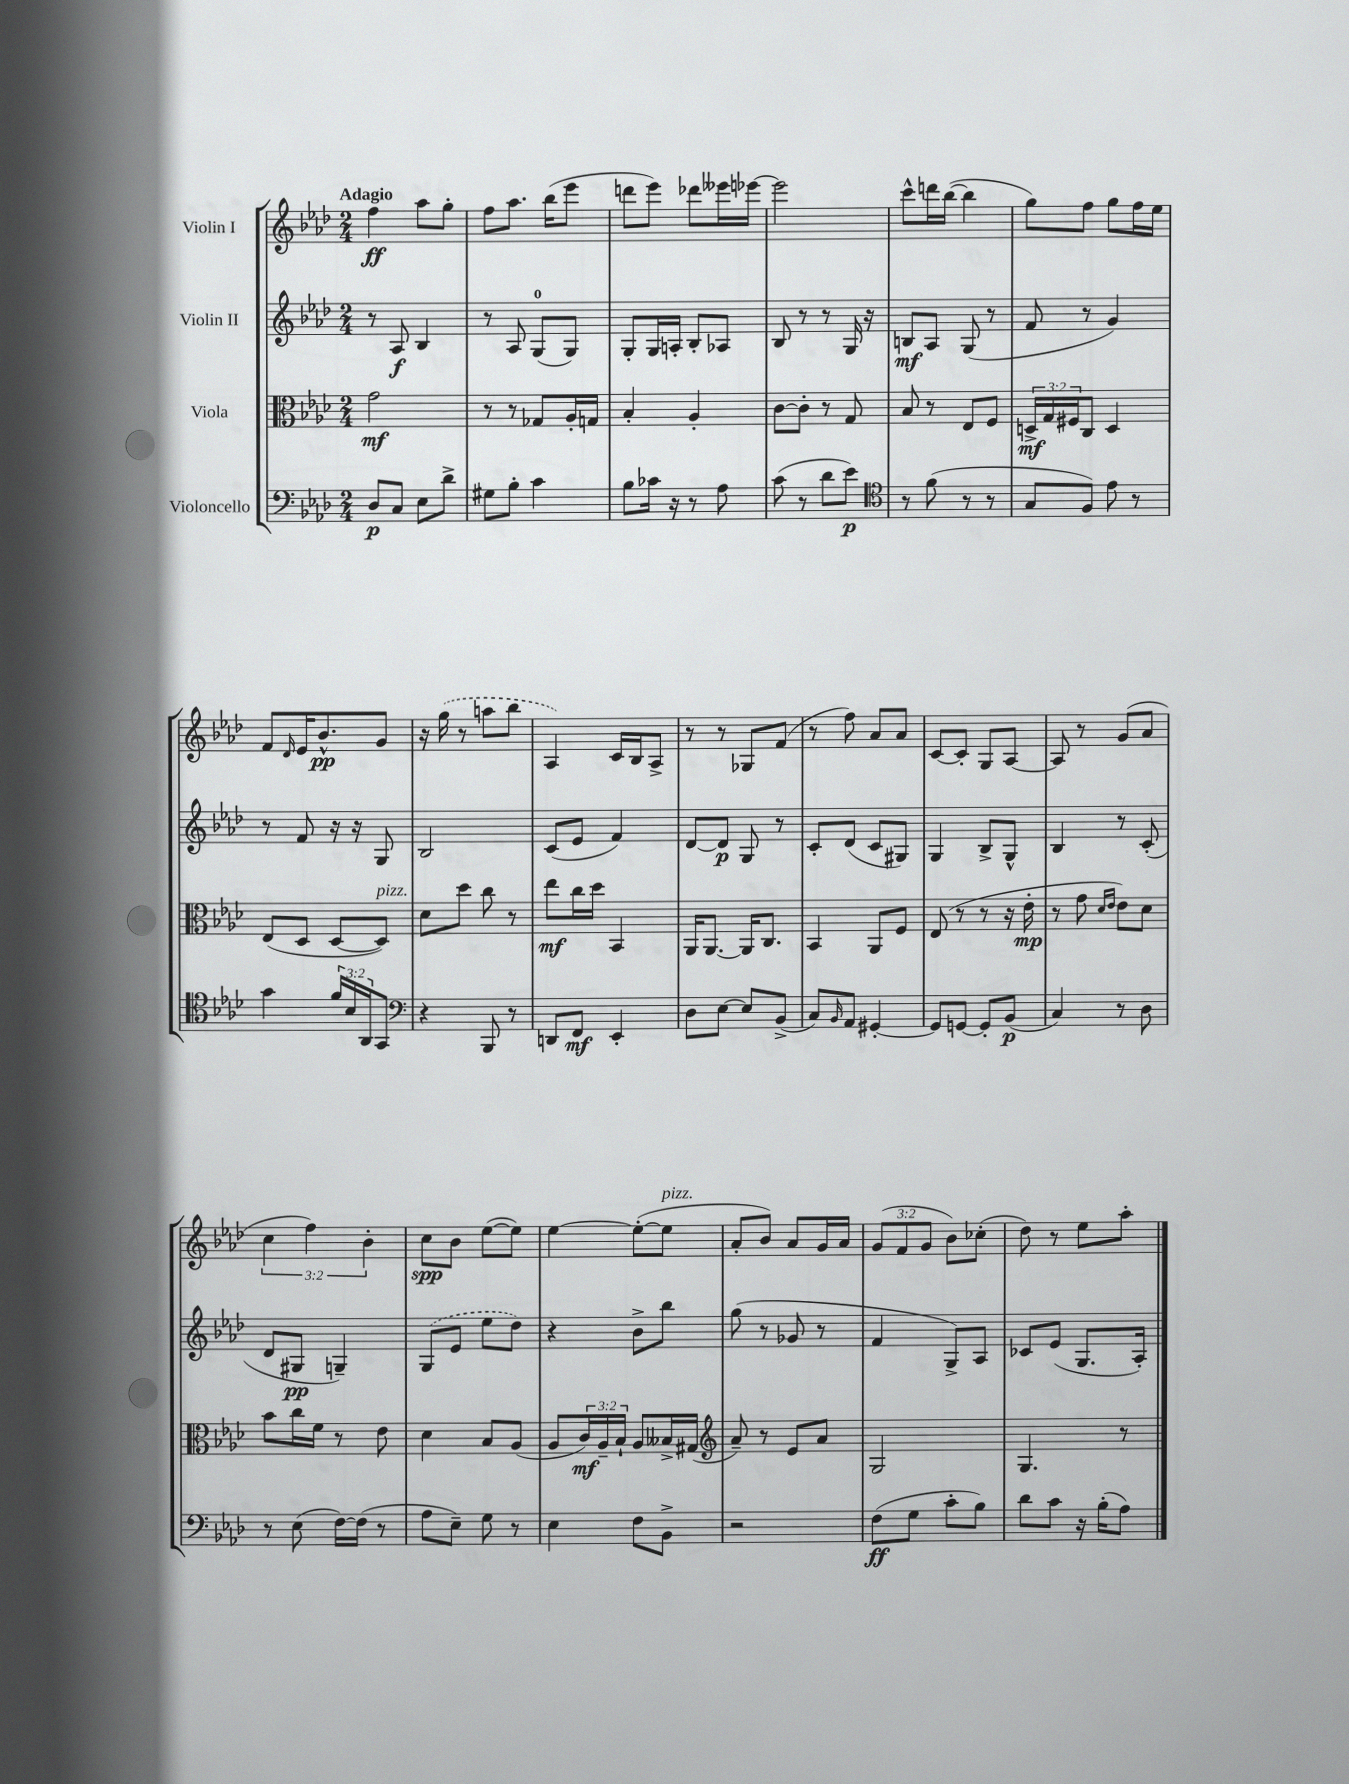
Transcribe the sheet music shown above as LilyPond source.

<<
\new StaffGroup <<
\new Staff = "s0" \with { instrumentName = "Violin I" } {
    \clef treble \key aes \major \numericTimeSignature \time 2/4 \override Staff.TupletNumber.text = #tuplet-number::calc-fraction-text \tempo "Adagio"
    f''4\ff aes''8 g''8-. |
    f''8 aes''8. bes''16( ees'''8 |
    d'''8 ees'''8) des'''8 eeses'''16 ees'''16~ |
    ees'''2 |
    c'''8-^ d'''16 bes''16~( bes''4 |
    g''8) f''8 g''8 f''16 ees''16 |
    f'8 \grace { des'16 } ees'16 bes'8.-^\pp g'8 |
    r16 \once \slurDashed g''16( r8 a''8 bes''8 |
    aes4) c'16 bes16 aes8-> |
    r8 r8 ges8 f'8( |
    r8 f''8) aes'8 aes'8 |
    c'8~ c'8-. g8 aes8~ |
    aes8 r8 g'8( aes'8 |
    \tuplet 3/2 { c''4 f''4) bes'4-. } |
    c''8\spp bes'8 ees''8~( ees''8) |
    ees''4~ ees''8~-.( ees''8^\markup { \italic "pizz." } |
    aes'8-. bes'8) aes'8 g'16 aes'16 |
    \tuplet 3/2 { g'8( f'8 g'8 } bes'8) ces''8-.( |
    des''8) r8 ees''8 aes''8-. \bar "|." |
}
\new Staff = "s1" \with { instrumentName = "Violin II" } {
    \clef treble \key aes \major \numericTimeSignature \time 2/4
    r8 aes8\f bes4 |
    r8 aes8 g8-0( g8) |
    g8-. g16 a16-. bes8-. aes8 |
    bes8 r8 r8 g16 r16 |
    b8\mf aes8 g8( r8 |
    f'8 r8 g'4) |
    r8 f'8 r16 r16 g8 |
    bes2 |
    c'8( ees'8 f'4) |
    des'8~ des'8\p g8 r8 |
    c'8-. des'8( c'8 gis8) |
    g4 bes8-> g8-^ |
    bes4 r8 c'8-.( |
    des'8 gis8\pp g4--) |
    \once \slurDashed g8( ees'8 ees''8 des''8) |
    r4 bes'8-> bes''8 |
    g''8( r8 ges'8 r8 |
    f'4 g8->) aes8 |
    ces'8 ees'8( g8. aes16-.) \bar "|." |
}
\new Staff = "s2" \with { instrumentName = "Viola" } {
    \clef alto \key aes \major \numericTimeSignature \time 2/4 \override Staff.TupletNumber.text = #tuplet-number::calc-fraction-text
    g'2\mf |
    r8 r8 ges8 aes16-. g16 |
    bes4-. aes4-. |
    c'8~ c'8-. r8 g8 |
    bes8 r8 ees8 f8 |
    \tuplet 3/2 { d16->\mf g16 fis16 } c8 d4 |
    ees8( des8 des8~ des8^\markup { \italic "pizz." }) |
    des'8 des''8 c''8 r8 |
    ees''8\mf c''16 des''16 bes,4 |
    aes,16 aes,8.~ aes,16 c8. |
    bes,4 aes,8 f8 |
    ees8( r8 r8 r16 ees'16-.\mp |
    r8 g'8 \grace { des'16 ees'16 } ees'8) des'8 |
    bes'8 c''16 f'16 r8 ees'8 |
    des'4 bes8 aes8( |
    aes8 \tuplet 3/2 { c'16\mf) aes16-- bes16-! } aes8 beses16-> gis16( |
    \clef treble aes'8--) r8 ees'8 aes'8 |
    g2 |
    g4. r8 \bar "|." |
}
\new Staff = "s3" \with { instrumentName = "Violoncello" } {
    \clef bass \key aes \major \numericTimeSignature \time 2/4 \override Staff.TupletNumber.text = #tuplet-number::calc-fraction-text
    des8\p c8 ees8 des'8-> |
    gis8 bes8-. c'4 |
    bes8 ces'16 r16 r8 aes8 |
    c'8( r8 des'8 ees'8\p) |
    \clef tenor r8 f'8( r8 r8 |
    g8 f8) ees'8 r8 |
    g'4 \tuplet 3/2 { f'16 bes16 aes,16 } g,8 |
    \clef bass r4 bes,,8 r8 |
    d,8 f,8\mf ees,4-. |
    des8 ees8~ ees8 bes,8->( |
    c8) \grace { bes,16 } aes,8 gis,4~-. |
    gis,8 g,8~ g,8-. bes,8\p( |
    c4) r8 des8 |
    r8 ees8( f16~) f16( r8 |
    aes8 ees8--) g8 r8 |
    ees4 f8 bes,8-> |
    r2 |
    f8\ff( g8 c'8-. bes8) |
    des'8 c'8 r16 bes16-.( aes8) \bar "|." |
}
>>
>>
\layout { \context { \Score \remove "Bar_number_engraver" } }
